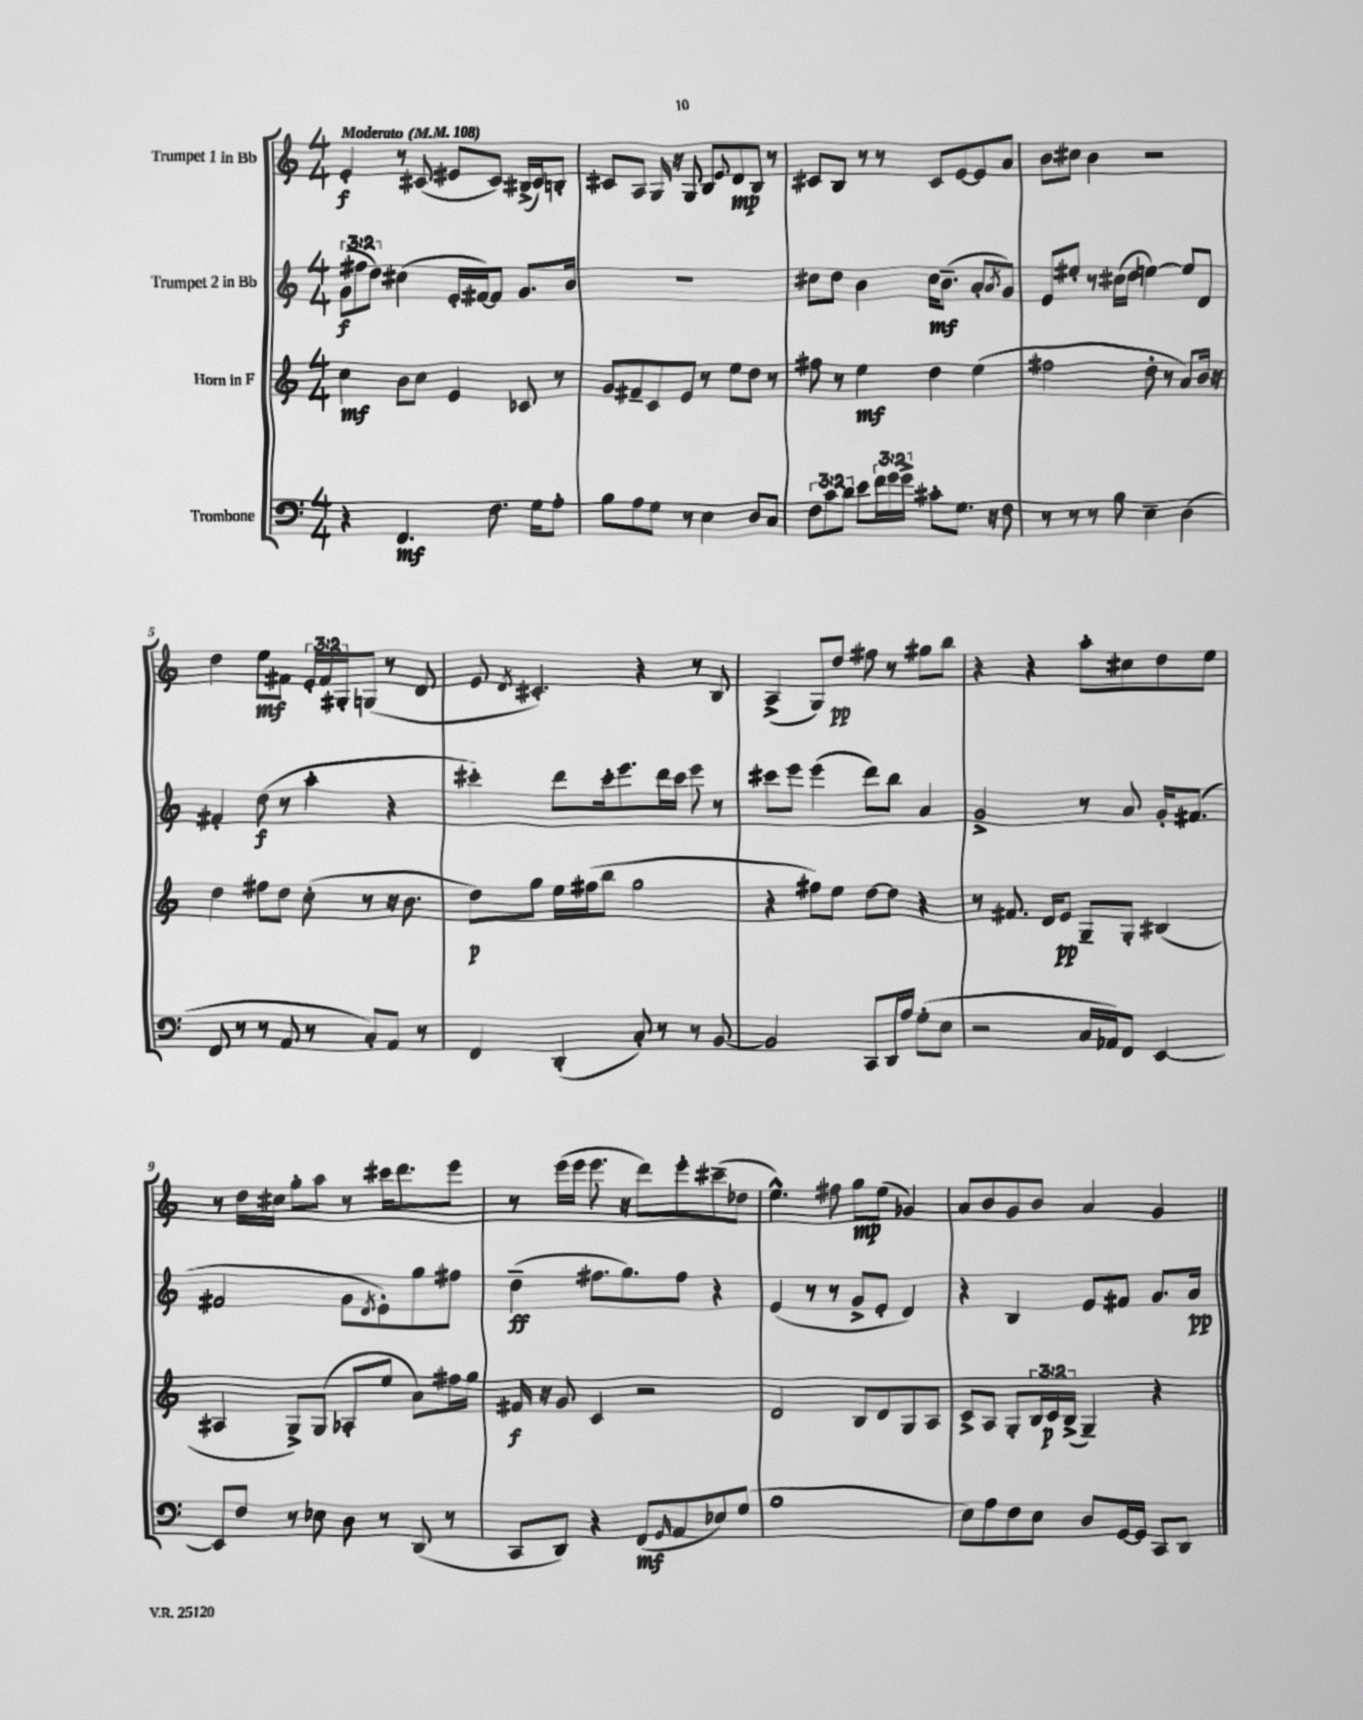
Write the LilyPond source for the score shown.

<<
\new StaffGroup <<
\new Staff = "s0" \with { instrumentName = "Trumpet 1 in Bb" } {
    \clef treble \key c \major \numericTimeSignature \time 4/4 \override Staff.TupletNumber.text = #tuplet-number::calc-fraction-text \tempo "Moderato" 4 = 108
    e'4-.\f r8 cis'8( eis'8 cis'8) bis16->( cis'16) b8-. |
    cis'8 a8 g16 r16 g8 b8 \appoggiatura { e'8 } d'8\mp b8 r8 |
    cis'8 b8 r8 r8 cis'8 e'8~ e'8 a'8 |
    b'8 cis''8 b'4 r2 |
    d''4 e''8\mf fis'8 \tuplet 3/2 { e'16-. fis'16 gis16-. } g8( r8 d'8 |
    e'8 \acciaccatura { d'8 } cis'4.-.) r4 r8 b8 |
    a4->( g8) d''8\pp fis''8 r8 gis''8 b''8 |
    r4 r4 a''8-. cis''8 d''8 e''8 |
    r8 d''16 cis''16 g''8-. a''8 r8 cis'''16 d'''8. e'''8 |
    r8 e'''16( e'''16 e'''8. r16 d'''8) e'''8-. cis'''8--( des''8 |
    e''4.-^) fis''8 g''8\mp e''8( ges'4) |
    a'8 b'8 g'8 b'8 a'4 g'4 \bar "|." |
}
\new Staff = "s1" \with { instrumentName = "Trumpet 2 in Bb" } {
    \clef treble \key c \major \numericTimeSignature \time 4/4 \override Staff.TupletNumber.text = #tuplet-number::calc-fraction-text
    \tuplet 3/2 { g'8\f( fis''8 d''8) } cis''4( e'16-. fis'16~) fis'8 g'8. b'16 |
    R1 |
    cis''8 d''8 b'4 cis''16\mf b'8.--( a'8-. \acciaccatura { a'8 } g'8) |
    e'8 eis''8-. r8 cis''16( d''16 e''4~) e''8 d'8 |
    fis'4-. d''8\f( r8 a''4-. r4 |
    cis'''4-.) d'''8 cis'''16-. e'''8. d'''16 cis'''16 e'''8 r8 |
    cis'''8 e'''8 e'''4( d'''8) b''8 a'4 |
    g'2-> r8 a'8 g'16-. fis'8.( |
    fis'2 g'8 \acciaccatura { d'8 } e'8-.) g''8 fis''8 |
    d''4--\ff( fis''8. g''8.) fis''8 r4 |
    e'4( r8 r8 g'8-> e'8-. d'4) |
    r4 b4 e'8 fis'8 g'8. a'16\pp \bar "|." |
}
\new Staff = "s2" \with { instrumentName = "Horn in F" } {
    \clef treble \key c \major \numericTimeSignature \time 4/4 \override Staff.TupletNumber.text = #tuplet-number::calc-fraction-text
    c''4\mf b'8 c''8 e'4 ces'8 r8 |
    g'8 fis'8-- c'8 e'8 r8 e''8 d''8 r8 |
    fis''8 r8 e''4\mf d''4 e''4( |
    fis''2 d''8-. r8 a'8) b'16 r16 |
    d''4 fis''8 d''8 c''8-.( r8 r16 b'8. |
    d''8\p) g''8 e''16 fis''16( b''8 g''2 |
    r4 fis''8) e''8 d''8~ d''8 r4 |
    r8 fis'8. d'16 e'8\pp g8-- g8-. bis4( |
    ais4 g8->) g8( aes8-. e''8 a'8) fis''16 g''16 |
    fis'16\f r16 g'8 c'4 r2 |
    d'2 b8 d'8 g8 a8 |
    c'8-> a8 g8-. \tuplet 3/2 { b16 c'16\p b16->( } g4--) r4 \bar "|." |
}
\new Staff = "s3" \with { instrumentName = "Trombone" } {
    \clef bass \key c \major \numericTimeSignature \time 4/4 \override Staff.TupletNumber.text = #tuplet-number::calc-fraction-text
    r4 f,4.\mf f8. g16 a8-. |
    b8 a8 g8 r8 e4 d8 c8 |
    \tuplet 3/2 { f8 c'8 d'8 } e'8 \tuplet 3/2 { f'16 g'16 g'16-> } cis'8-. g8. r16 f8 |
    r8 r8 r8 b8 e4-- d4( |
    f,8 r8 r8 a,8 r8 c8-.) a,8 r8 |
    f,4 d,4-.( c8-.) r8 r8 b,8~ |
    b,2 c,8 d,16 a16 g8-.( e8 |
    r2 c16 aes,16) f,8 e,4~ |
    e,8 f8 r8 ees8 d8 r8 d,8( r8 |
    c,8 d,8) r4 f,8\mf( \grace { g,16 } a,8 ees8) g8( |
    b1 |
    e8) a8 f8 e8 d8 g,16~ g,16 c,8 d,8 \bar "|." |
}
>>
>>
